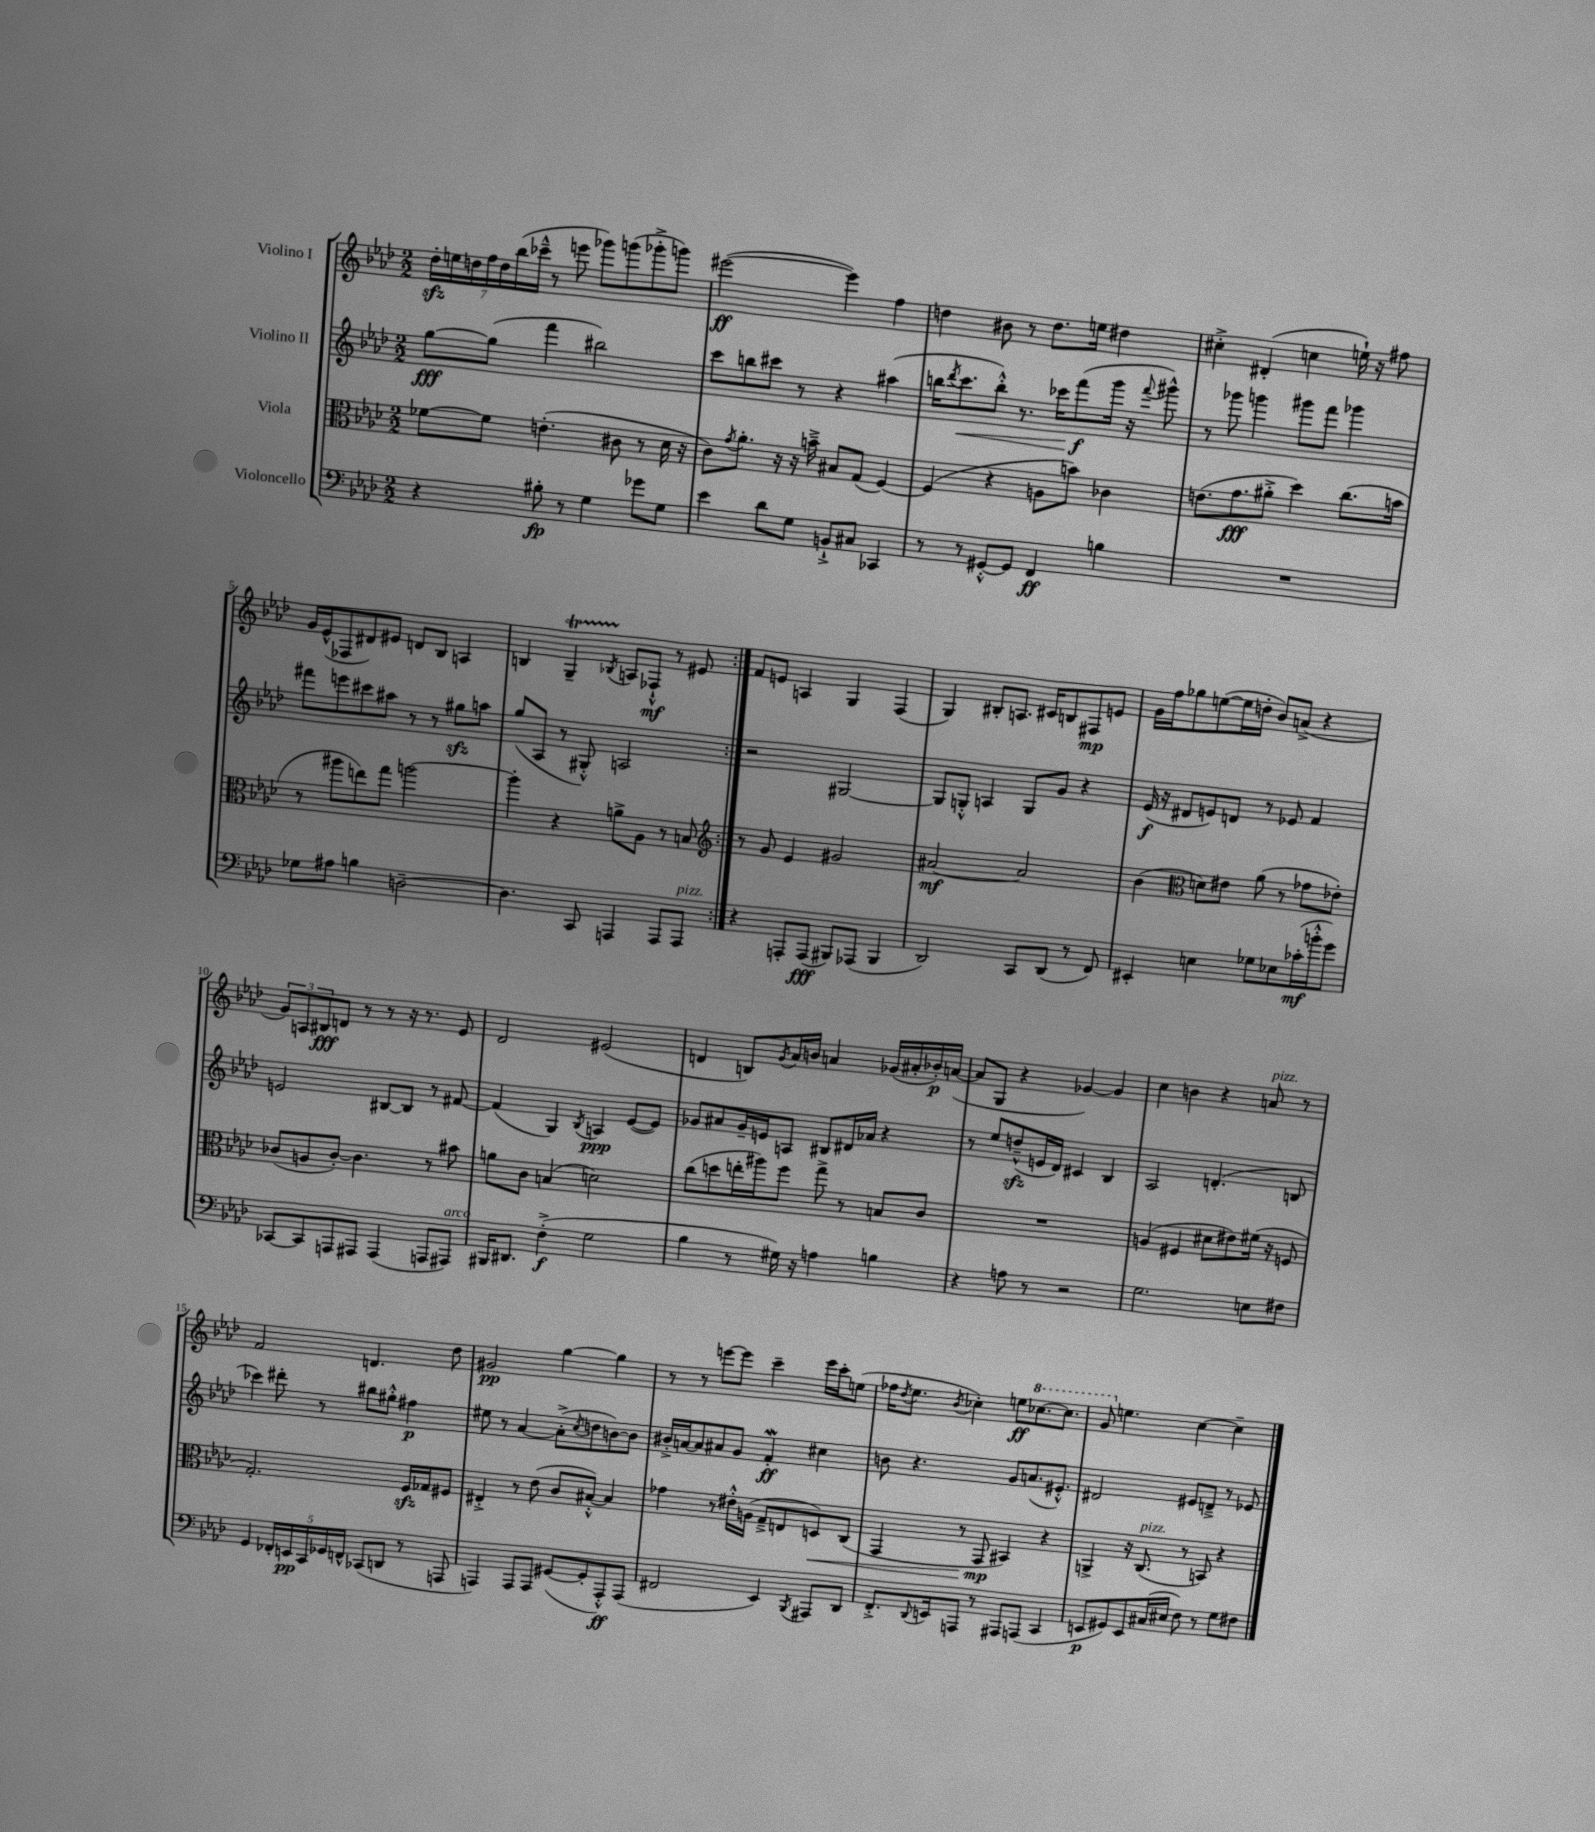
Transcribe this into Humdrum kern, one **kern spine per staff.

**kern	**dynam	**kern	**dynam	**kern	**dynam	**kern	**dynam
*part4	*part4	*part3	*part3	*part2	*part2	*part1	*part1
*staff4	*staff4	*staff3	*staff3	*staff2	*staff2	*staff1	*staff1
*I"Violoncello	*	*I"Viola	*	*I"Violino II	*	*I"Violino I	*
*clefF4	*	*clefC3	*	*clefG2	*	*clefG2	*
*k[b-e-a-d-]	*	*k[b-e-a-d-]	*	*k[b-e-a-d-]	*	*k[b-e-a-d-]	*
*M2/2	*	*M2/2	*	*M2/2	*	*M2/2	*
=1	=1	=1	=1	=1	=1	=1	=1
4r	.	[8f-X\L	.	[8gg\L	fff	28dd-zz'\LL	.
.	.	.	.	.	.	28een\	.
.	.	.	.	.	.	28ddn\	.
.	.	.	.	.	.	28ff\	.
.	.	8f-\J]	.	(8gg\J]	.	.	.
.	.	.	.	.	.	28dd\	.
.	.	.	.	.	.	(28bb-\	.
.	.	.	.	.	.	28ccc-X~^^\JJ	.
8B#X'\	fp	(4.en'\	.	4fff\	.	8r	.
8r	.	.	.	.	.	8eeen\	.
4G\	.	.	.	2bb#X\)	.	8ggg-X\L)	.
.	.	8c#X\	.	.	.	(8gggn\	.
8g-X\L	.	8r	.	.	.	8ggg-X'^\	.
8G\J	.	16d-\	.	.	.	8gggn\J)	.
.	.	16r	.	.	.	.	.
=2	=2	=2	=2	=2	=2	=2	=2
4e-\	.	8c\L)	.	8ccc\L	.	([2eee#X\	ff
.	.	8qg/	.	.	.	.	.
.	.	8.a-'\J	.	8bbn\	.	.	.
8d-\L	.	.	.	8ccc#X\J	.	.	.
.	.	16r	.	.	.	.	.
8G\J	.	16r	.	8r	.	.	.
.	.	16bn~^\	.	.	.	.	.
8BBn`^/L	.	8B#X/L	.	4r	.	4eee#\])	.
8C#X/J	.	(8G/J	.	.	.	.	.
4CC-X/	.	[4F/)	.	(4aa#X\	.	4ff\	.
=3	=3	=3	=3	=3	=3	=3	=3
8r	.	(4F/]	.	16bbn\KL	.	4ddn\	.
.	.	.	.	8qddd-/	.	.	.
!	!	!	!	!	!LO:HP:b	!	!
.	.	.	.	8.ccc\	<	.	.
8r	.	.	.	.	.	.	.
[8GG#X'^^/L	.	4r	.	8bb'^^\J)	.	8b#X\	.
8GG#/J]	.	.	.	8.r	.	8r	.
4FF/	ff	8An\L	.	.	.	8.dd\L	.
.	.	.	.	16ccc-X\KL	.	.	.
.	.	8bn\J)	.	(8fff\	f	.	.
.	.	.	.	.	.	16een\Jk	.
4Bn\	.	4c-X\	.	16ggg\Jk	[	4dd#X\	.
.	.	.	.	16r	.	.	.
.	.	.	.	8qqfff/	.	.	.
.	.	.	.	8ggg#X^^\)	.	.	.
=4	=4	=4	=4	=4	=4	=4	=4
1r	.	(8.en\L	.	8r	.	4cc#X'^\	.
.	.	.	.	8ggg-X\	.	.	.
.	.	8.g\	fff	.	.	.	.
.	.	.	.	4gggn\	.	(4d#X'/	.
.	.	8a#X'^\J	.	.	.	.	.
.	.	4dd-\)	.	8ggg#X\L	.	4ccn\	.
.	.	.	.	8fff\J	.	.	.
.	.	(8.cc\L	.	4ggg-X\	.	16een`\)	.
.	.	.	.	.	.	16r	.
.	.	.	.	.	.	8ff#X\	.
.	.	16bn\Jk	.	.	.	.	.
!!LO:LB:g=z
=5	=5	=5	=5	=5	=5	=5	=5
8G-X\L	.	8r	.	8fff#X\L	.	16g/LL	.
.	.	.	.	.	.	(16e-^^/J	.
8A#X\J	.	8aa#X\L	.	8eeen\	.	8F-X/	.
4Bn\	.	8een\)	.	8ccc#X\	.	8d#X/)	.
.	.	8gg\J	.	8aa#X\J	.	8e#X/J	.
[2Dn~\	.	[2aan\	.	8r	.	8dn/L	.
.	.	.	.	8r	.	8B-/J	.
.	.	.	.	8gg#Xzz\L	.	4An/	.
.	.	.	.	8aan\J	.	.	.
=6	=6	=6	=6	=6	=6	=6	=6
4.D\]	.	4aa'\]	.	(8gg/L	.	4Bn/	.
.	.	.	.	8A-/J	.	.	.
.	.	4r	.	8r	.	4Gt~/	.
8CC/	.	.	.	8G#X'^^/)	.	.	.
.	.	.	.	.	.	8qB-X/	.
4AAAn/	.	8an^\L	.	2An/	.	8An/L	.
.	.	8A-\J	.	.	.	8F-X`^^/J	mf
8AAA/L	.	8r	.	.	.	8r	.
!LO:TX:a:i:t=pizz.	!	!	!	!	!	!	!
8AAA/J	.	8Bn/	.	.	.	8e#X/	.
=7:|!	=7:|!	=7:|!	=7:|!	=7:|!	=7:|!	=7:|!	=7:|!
*	*	*clefG2	*	*	*	*	*
4r	.	8r	.	2r	.	8f/L	.
.	.	8g/	.	.	.	8en/J	.
8AAAn'/L	.	4e-/	.	.	.	4An/	.
(8AAA/J	fff	.	.	.	.	.	.
8BBB#X/L)	.	2g#X/	.	[2G#X/	.	4G/	.
(8AAA-X/J	.	.	.	.	.	.	.
4BBB#/	.	.	.	.	.	(4F/	.
=8	=8	=8	=8	=8	=8	=8	=8
2DD-/)	.	[2a#X/	mf	8G#/L]	.	4G/)	.
.	.	.	.	8Gn'^^/J	.	.	.
.	.	.	.	4An/	.	8B#X'/L	.
.	.	.	.	.	.	8.An/J	.
8CC/L	.	2a#/]	.	8G/L	.	.	.
.	.	.	.	.	.	16c#X/KL	.
(8DD-/J	.	.	.	8g/J	.	8Bn/	.
8r	.	.	.	4r	.	8F#X/	mp
8FF/)	.	.	.	.	.	8en/J	.
=9	=9	=9	=9	=9	=9	=9	=9
4EE#X'/	.	(4b-\	.	(16e-/	f	16g\LL	.
.	.	.	.	16r	.	16ff\J	.
.	.	.	.	8d#X/L	.	8gg-X\	.
*	*	*clefC3	*	*	*	*	*
4En\	.	8dn\L)	.	8en/)	.	([8een\	.
.	.	8e#X\J	.	8dn/J	.	16ee\L]	.
.	.	.	.	.	.	16ddn'\JJ	.
8G-X\L	.	(8a-\	.	8r	.	8b-/L)	.
8E-X\	.	8r	.	8e-X/	.	(8an^/J	.
(16c-X'\L	mf	8g-X\L	.	4f/	.	4r	.
16bn'^^\J	.	.	.	.	.	.	.
8g\J)	.	8e-X'\J)	.	.	.	.	.
!!LO:LB:g=z
=10	=10	=10	=10	=10	=10	=10	=10
[8CC-X/L	.	(8c-X/L	.	2en/	.	12g/L)	.
.	.	.	.	.	.	12An/	.
8CC-/]	.	8An/	.	.	.	.	.
.	.	.	.	.	.	12B#X/	fff
8AAAn/	.	[8c-'/J)	.	.	.	8dn/J	.
8AAA#X/J	.	4.c-\]	.	.	.	8r	.
(4AAA#/	.	.	.	[8B#X/L	.	8r	.
.	.	.	.	8B#/J]	.	16r	.
.	.	.	.	.	.	8.r	.
8AAAn/L	.	8r	.	8r	.	.	.
!LO:TX:a:i:t=arco	!	!	!	!	!	!	!
8AAA#X/J)	.	8b#X\	.	[8f#X/	.	8e-/	.
=11	=11	=11	=11	=11	=11	=11	=11
16BBB#X/KL	.	8an\L	.	(4f#/]	.	2d-/	.
8.DD#X/J	.	.	.	.	.	.	.
.	.	8c\J	.	.	.	.	.
(4F'^\	f	(4Bn/	.	4G/)	.	.	.
.	.	.	.	8qB-/	.	.	.
2G\	.	2dn\)	.	4An/	ppp	(2e#X/	.
.	.	.	.	([8e-/L	.	.	.
.	.	.	.	8e-/J])	.	.	.
=12	=12	=12	=12	=12	=12	=12	=12
4B-\	.	(8cc\L	.	8g-X/L	.	4dn/	.
.	.	8ddn\	.	8a#X/	.	.	.
8r	.	16een'\L	.	16g-~/L	.	8Bn/L)	.
.	.	16aa#X\J)	.	16en/J	.	.	.
.	.	.	.	.	.	8qg/	.
16G#X\)	.	8ff\J	.	8An/J	.	16a-/L	.
16r	.	.	.	.	.	16bn/JJ	.
4An\	.	8gg^\	.	8B#X/L	.	4an/	.
.	.	8r	.	16d#X/L	.	.	.
.	.	.	.	16a-X/JJ	.	.	.
4Bn\	.	8Bn/L	.	4r	.	(16g-X/LL	.
.	.	.	.	.	.	16a#X'/	.
.	.	8c/J	.	.	.	16b-X'/)	p
.	.	.	.	.	.	([16an/JJ	.
=13	=13	=13	=13	=13	=13	=13	=13
4r	.	1r	.	8r	.	8a/L]	.
.	.	.	.	8ee-/L	.	8G/J	.
8An\	.	.	.	(8ddnzz~^^/	.	4r	.
8r	.	.	.	16en/L	.	.	.
.	.	.	.	16d-/JJ)	.	.	.
2r	.	.	.	4c#X/	.	[4g-X/)	.
.	.	.	.	4B-/	.	4g-/]	.
=14	=14	=14	=14	=14	=14	=14	=14
2.G\	.	(4An/	.	2A-/	.	4cc\	.
.	.	4F#X/	.	.	.	4bn\	.
.	.	8d#X\L	.	(4.dn'/	.	4r	.
.	.	8e#X\)	.	.	.	.	.
!	!	!	!	!	!	!LO:TX:a:i:t=pizz.	!
8En\L	.	(16f#X\Jk	.	.	.	8an/	.
.	.	16r	.	.	.	.	.
8F#X\J	.	8Fn/	.	8Bn/	.	8r	.
!!LO:LB:g=z
=15	=15	=15	=15	=15	=15	=15	=15
4GG/	.	2.G'/)	.	4ccc-X\)	.	2f/	.
20FF-X'/LL	.	.	.	8ddd#X'\	.	.	.
20EEn/	pp	.	.	.	.	.	.
20CC/	.	.	.	.	.	.	.
.	.	.	.	8r	.	.	.
20GG-X/	.	.	.	.	.	.	.
20FFn^^/JJ	.	.	.	.	.	.	.
(8CC-X/L	.	.	.	8bb#X\L	.	4.dn/	.
8DDn/J	.	.	.	8gg#X'^^\J	.	.	.
8r	.	16Fzz/LL	.	4ff#X\	p	.	.
.	.	16G-X/J	.	.	.	.	.
8AAAn/	.	8F#X/J	.	.	.	8dd-\	.
=16	=16	=16	=16	=16	=16	=16	=16
4AAAn/)	.	4E#X'^/	.	8ee#X\	.	2g#X/	pp
.	.	.	.	8r	.	.	.
8AAA/L	.	8r	.	[4a-/	.	.	.
8AAA/J	.	(8e-\	.	.	.	.	.
([8GG#X/L	.	8c/L	.	(8a-'^\L]	.	[4gg\	.
.	.	.	.	8qcc/	.	.	.
8GG#'/]	.	[8B#X'^^/J)	.	8ddn\	.	.	.
8AAA'^^/)	ff	4B#/]	.	[8bn\)	.	4gg\]	.
(8AAA/J	.	.	.	8b\J]	.	.	.
=17	=17	=17	=17	=17	=17	=17	=17
2FF#X/	.	4g-X\	.	16b#X'^/LL	.	8r	.
.	.	.	.	[16an/J	.	.	.
.	.	.	.	8a/]	.	8r	.
.	.	8r	.	8a#X/	.	[8eeen\L	.
.	.	16e#X'^^\LL	.	8g/J	.	8eee\J]	.
.	.	(16An\JJ	.	.	.	.	.
4EE-/)	.	8G~^/L	.	4fW'/	ff	4ccc~\	.
.	.	8En/	.	.	.	.	.
8qBBB-/	.	.	.	.	.	.	.
!	!	!	!LO:HP:b	!	!	!	!
8AAA#X/L	.	8Dn/)	<	4cc#X\	.	16eee\LL	.
.	.	.	.	.	.	16ccc'\J	.
8DD-/J	.	(8C/J	.	.	.	(8een\J	.
=18	=18	=18	=18	=18	=18	=18	=18
8.FF'^/L	.	4GG/	.	8bn\	.	16ff-X\KL	.
.	.	.	.	.	.	8qdd-/	.
.	.	.	.	.	.	8.ee-\J	.
.	.	.	.	4.r	.	.	.
8qqDD-/	.	.	.	.	.	.	.
16EEn/k	.	.	.	.	.	.	.
.	.	.	.	.	.	8qb-/	.
8AAAn/J	.	8r	.	.	.	4cc-X'\)	.
8r	.	8GG/	mp	.	.	.	.
8AAA#X/L	.	4BB#X/)	[	8g/L	.	8een\L	ff
*	*	*	*	*	*	*8va	*
(8AAAn/J	.	.	.	(8.an/	.	[8.ccc-X\	.
4CC/	.	4r	.	.	.	.	.
.	.	.	.	8.e#X'^^/J)	.	8.ccc-\J]	.
=19	=19	=19	=19	=19	=19	=19	=19
8EEn/L	p	4AAn^/	.	2d#X/	.	8gg/	.
*	*	*	*	*	*	*X8va	*
8GG#X/)	.	.	.	.	.	4.een\	.
8EE/	.	16r	.	.	.	.	.
!	!	!LO:TX:a:i:t=pizz.	!	!	!	!	!
.	.	(8.C/	.	.	.	.	.
(16C#X/L	.	.	.	.	.	.	.
16E#X/JJ	.	.	.	.	.	.	.
8F\)	.	8r	.	8e#X/L	.	[4cc\	.
8r	.	8BBn/)	.	8dn~^/J	.	.	.
8G\L	.	4r	.	8r	.	4cc~\]	.
8F#X\J	.	.	.	8e-X/	.	.	.
==	==	==	==	==	==	==	==
*-	*-	*-	*-	*-	*-	*-	*-
